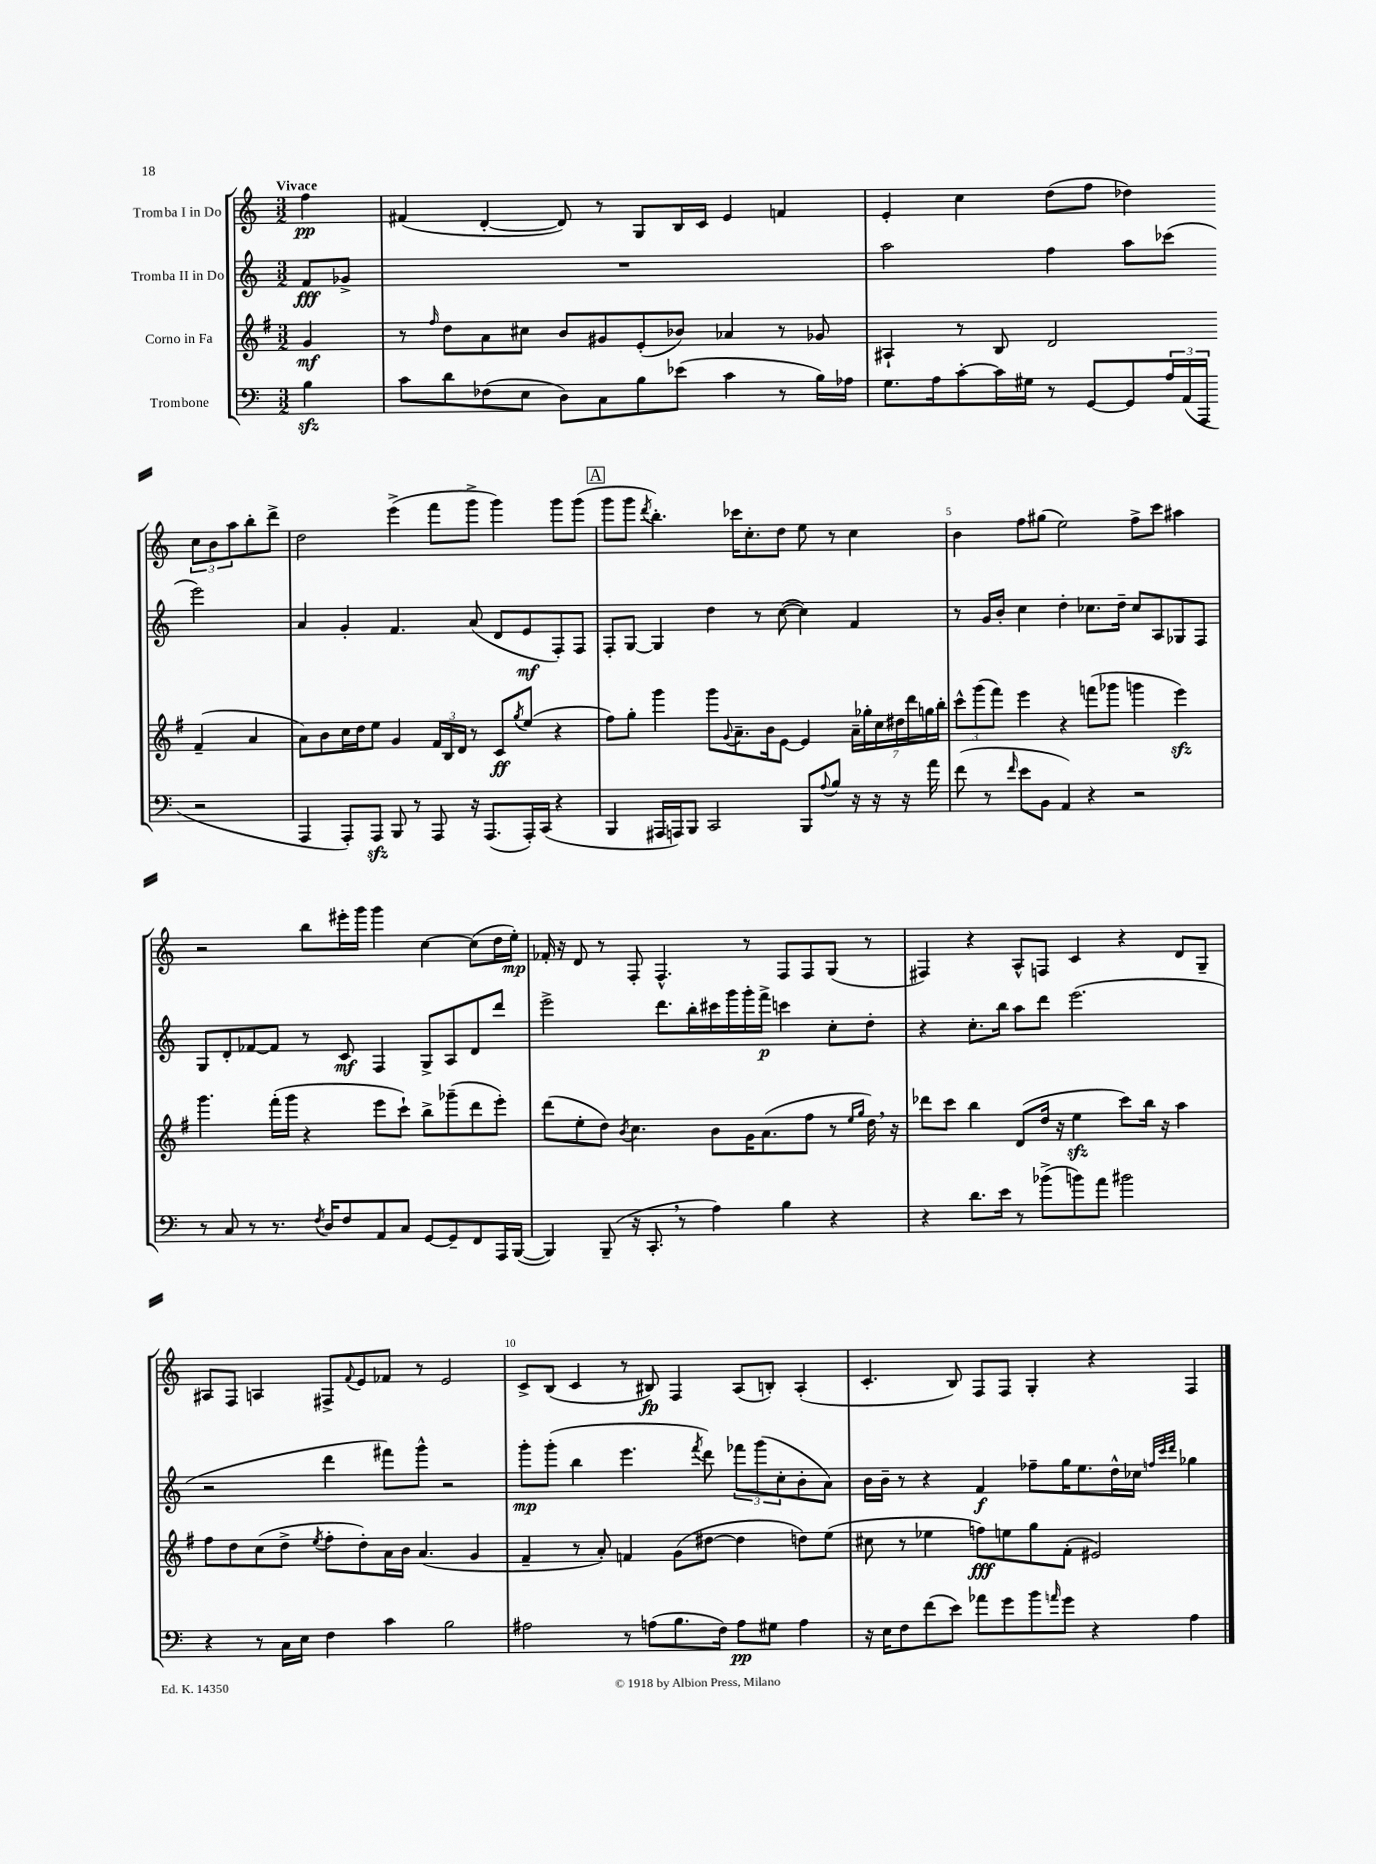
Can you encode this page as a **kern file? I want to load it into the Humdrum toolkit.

**kern	**kern	**kern	**kern
*staff4	*staff3	*staff2	*staff1
*clefF4	*clefG2	*clefG2	*clefG2
*k[]	*k[f#]	*k[]	*k[]
*M3/2	*M3/2	*M3/2	*M3/2
4B	4g	8f	4ff
.	.	8g-^	.
=	=	=	=
8c	8r	1.r	(4f#
.	16qqff#	.	.
8d	8dd	.	.
(8F-	8a	.	[4d'
8E	8cc#	.	.
8D)	8b	.	8d])
8C	8g#	.	8r
8B	(8e'	.	8G
(8e-	8b-)	.	16B
.	.	.	16c
4c	4a-	.	4e
8r	8r	.	4f
16B)	8g-	.	.
16A-	.	.	.
=	=	=	=
8.G	4A#`	2aa	4e'
16A	.	.	.
[8c'	8r	.	4cc
16c]	8B	.	.
16G#	.	.	.
8r	2d	4ff	(8dd
[8GG	.	.	8ff
8GG]	.	8aa	4dd-)
24A	.	(8ccc-	.
(24AA	.	.	.
24AAA	.	.	.
2r	(4f#~	2eee)	12cc
.	.	.	12b
.	.	.	12aa
.	4a	.	8bb'
.	.	.	8ddd^
=	=	=	=
4AAA	8a)	4a	2dd
.	8b	.	.
8AAA')	16cc	4g'	.
.	16dd	.	.
8AAA	8ee	.	.
8BBB	4g	4.f	(4eee^
8r	.	.	.
8AAA	24f#	.	8fff
.	24B	.	.
.	24d	.	.
16r	8r	(8a	8ggg^
(8.AAA	.	.	.
.	8c	8d	4ggg)
.	8qgg	.	.
16AAA')	(8ee	8e	.
(16CC	.	.	.
4r	4r	8F')	8ggg
.	.	8F	(8ggg
=	=	=	=
4BBB	8ff#)	8F'	8ggg
.	8gg'	[8G	8ggg
.	.	.	8qddd
16AAA#	4ggg	4G]	4.bb')
16AAA)	.	.	.
8BBB	.	.	.
2CC	8ggg	4dd	.
.	8qqg	.	.
.	8.a~	.	16ccc-
.	.	.	8.cc'
.	.	8r	.
.	16b	.	.
.	[8e	([8cc	8dd
8BBB	4e]	4cc])	8ee
8qqA	.	.	.
8B	.	.	8r
16r	28a~	4f	4cc
.	28gg-'	.	.
16r	.	.	.
.	28cc	.	.
.	28dd#	.	.
16r	.	.	.
.	28ddd	.	.
.	28gg	.	.
16a	.	.	.
.	28bb'	.	.
=	=	=	=
(8f	12ccc^^	8r	4b
.	(12ggg	.	.
8r	.	16g	.
.	12fff#)	.	.
.	.	16b'	.
16qqf	.	.	.
8e	4eee	4cc	8ff
8BB	.	.	(8gg#
4AA)	4r	4dd'	2ee)
4r	(8fff	8.cc-	.
.	8ggg-	.	.
.	.	16dd~	.
2r	4ggg	8cc-	8ff^
.	.	8A	8ccc
.	4eee)	8G-	4aa#
.	.	8F	.
=	=	=	=
8r	4.ggg	8G	2r
8C	.	8d'	.
8r	.	[8f-	.
8.r	(16fff#'	8f-]	.
.	16ggg	.	.
.	4r	8r	8bb
8qF	.	.	.
16D	.	.	.
8F	.	8c	16eee#'
.	.	.	16ggg
8AA	8eee	4F	4ggg
8C	8ccc`)	.	.
[8GG	8bb^	8G^	[4cc
8GG~]	(8ggg-~	8A	.
8FF	8ddd	8d	(8cc]
16AAA	8eee')	8ddd	16dd
([16BBB	.	.	16ee')
=	=	=	=
4BBB])	(8ddd	2eee^	16f-'
.	.	.	16r
.	8ee'	.	8d
(8BBB~	8dd)	.	8r
.	8qb	.	.
16r	4.cc	.	8F'
8.CC'	.	.	.
.	.	8.ddd	4.F^^
8r	.	.	.
.	.	16bb'	.
4A)	8b	16ccc#	.
.	.	16ggg	.
.	16g	16ggg'	8r
.	(8.a	16fff^	.
4B	.	4ccc	8F
.	8ff#	.	8F
4r	8r	8cc'	(8G
.	16qqee	.	.
.	16qqgg	.	.
.	16dd)	8dd'	8r
.	16r	.	.
=	=	=	=
4r	8ddd-	4r	4F#)
.	8ccc	.	.
8.d	4bb	8.cc'	4r
16e	.	16bb	.
8r	(8d	8aa	8A^^
(8b-^	16dd	8ddd	8F
.	16r	.	.
8b)	4ee	(2.eee	4c
8a	.	.	.
2b#	8ccc)	.	4r
.	16bb	.	.
.	16r	.	.
.	4aa	.	8d
.	.	.	8G~
=	=	=	=
4r	8ff#	2r	8A#
.	8dd	.	8F
8r	(8cc	.	4A
16C	8dd^	.	.
16E	.	.	.
.	8qee	.	.
4F	8ff#'	4ddd	8F#^
.	.	.	8qqf
.	8dd')	.	8e
4c	16a	8fff#)	8f-
.	16b	.	.
.	(4.a	8ggg^^	8r
2B	.	2r	2e
.	4g	.	.
=	=	=	=
2A#	4f#~	8ggg'	8c^
.	.	(8ggg'	(8B
.	8r	4bb	4c
.	8a')	.	.
8r	4f	4.eee	8r
(8A	.	.	8B#)
8.B	(8g	.	4F
.	.	8qfff	.
.	[8dd#	8ddd)	.
16F)	.	.	.
8A	4dd#]	12fff-	(8A
.	.	(12ggg	.
8G#	.	.	8B')
.	.	12cc'	.
4A	8dd)	8b'	(4A'
.	(8ee	8a)	.
=	=	=	=
16r	8cc#	16b	4.c'
16E	.	16b~	.
8F	8r	8r	.
(8f	4ee-	4r	.
8e)	.	.	8B)
8a-	8ff)	4f	8F
8g	8ee	.	8F
8b	8gg	8ff-~	4G'
16qqa	.	.	.
8g	(8f#'	16gg	.
.	.	8.ee	.
4r	2e#)	.	4r
.	.	16dd^^	.
.	.	16cc-	.
.	.	32qqff	.
.	.	32qqccc	.
.	.	32qqddd	.
4A	.	4gg-	4F
==	==	==	==
*-	*-	*-	*-
